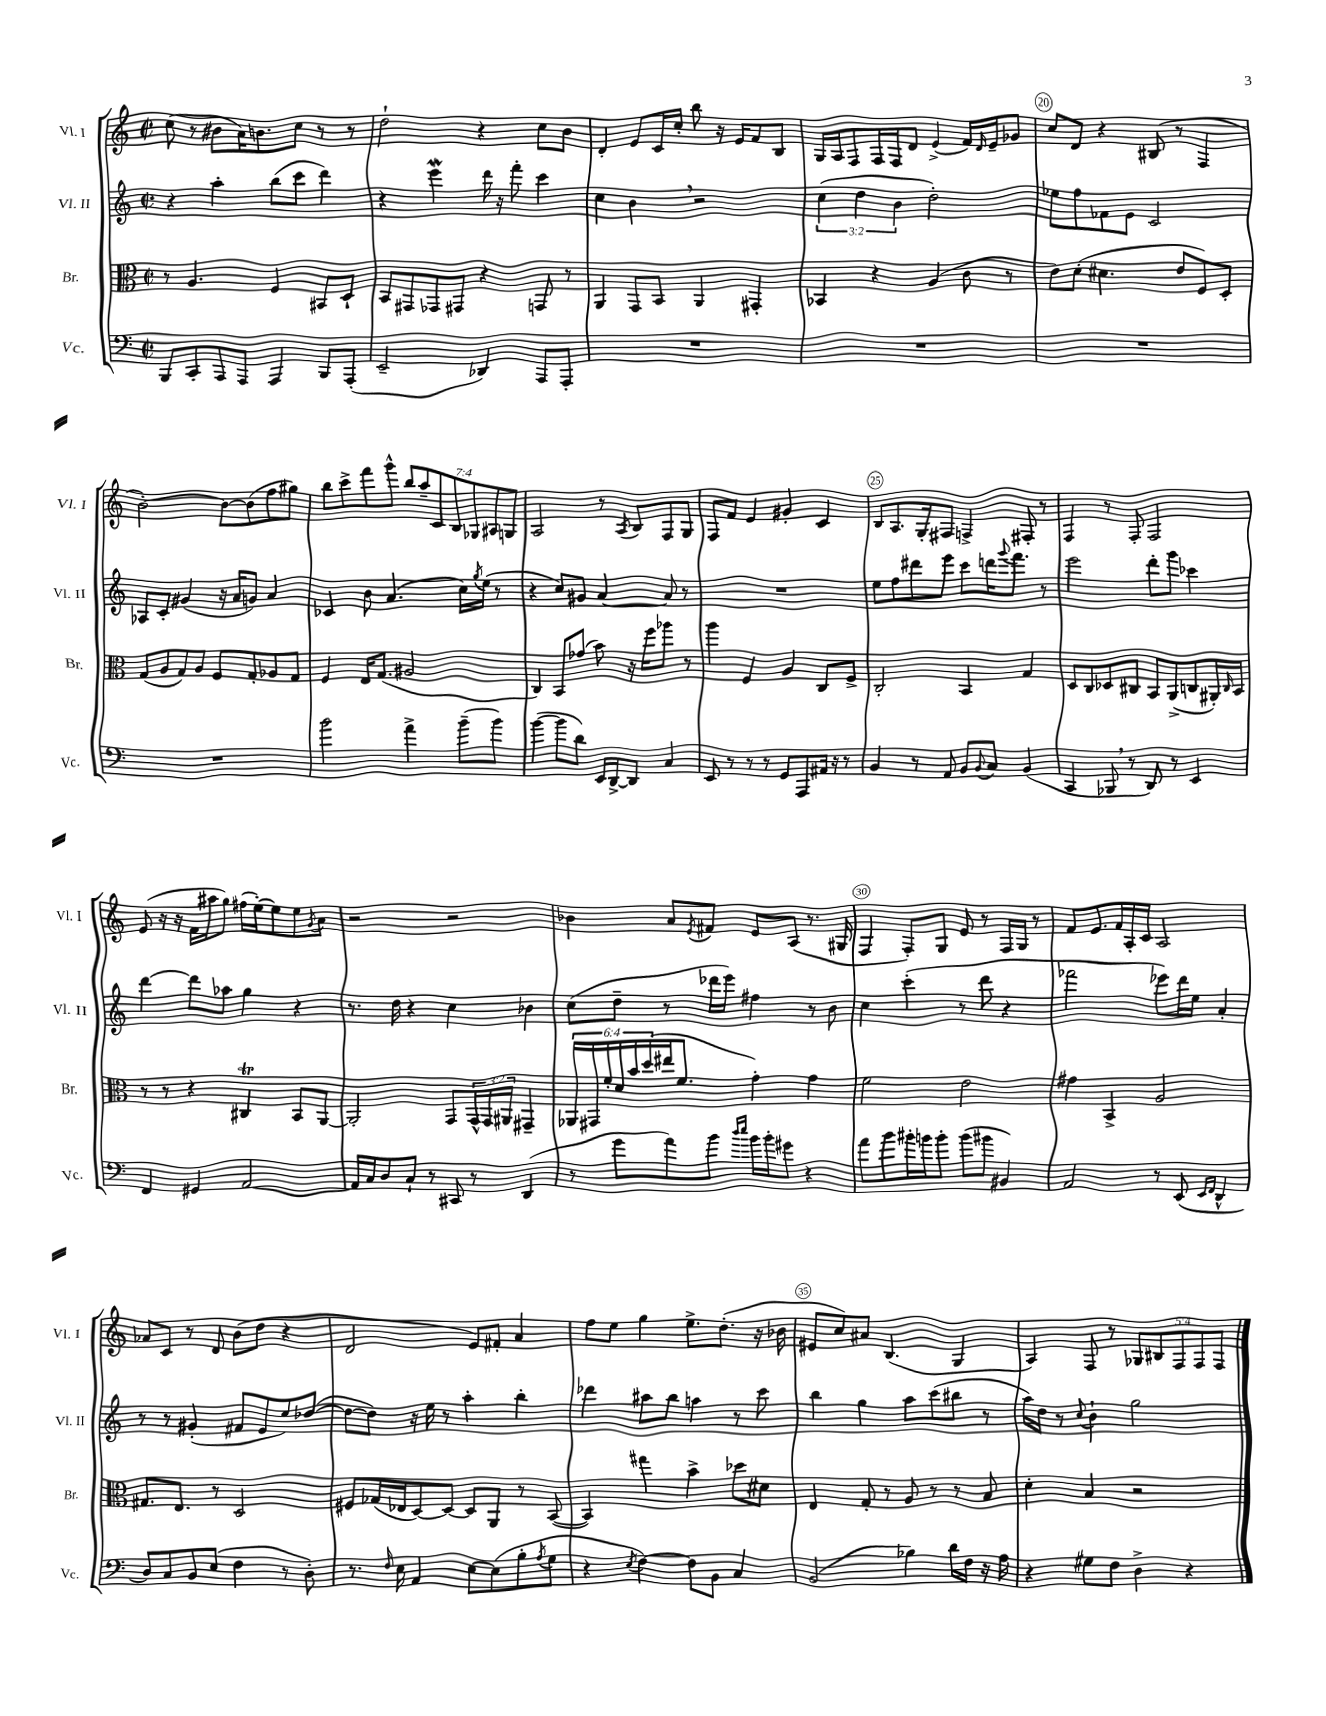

**kern	**kern	**kern	**kern
*staff4	*staff3	*staff2	*staff1
*clefF4	*clefC3	*clefG2	*clefG2
*k[]	*k[]	*k[]	*k[]
*M2/2	*M2/2	*M2/2	*M2/2
*met(c|)	*met(c|)	*met(c|)	*met(c|)
8BBB/L	8r	4r	(8cc\
8CC'/	4.A/	.	8r
8AAA/	.	4aa'\	8b#\L
8AAA/J	.	.	16a\K)
.	.	.	8.b\
4AAA/	4F/	(8bb\L	.
.	.	8ccc\J	8cc\J
8BBB/L	8BB#/L	4ddd\)	8r
(8AAA'/J	8D`/J	.	8r
=	=	=	=
2EE~/	8BB/L	4r	2dd`\
.	8GG#/	.	.
.	8GG-/	4eee\	.
.	8GG#/J	.	.
4DD-/)	4r	16ddd\	4r
.	.	16r	.
.	.	8fff'\	.
8AAA/L	8GG/	4ccc\	8cc\L
8AAA'/J	8r	.	8b\J
=	=	=	=
1r	4AA/	4cc\	4d'/
.	8GG/L	4b\	8e/L
.	8BB/J	.	16c/L
.	.	.	16cc'/JJ
.	4AA/	2r	8bb\
.	.	.	16r
.	.	.	16e/LK
.	4GG#'/	.	8f/
.	.	.	8B/J
=	=	=	=
1r	4BB-/	(6cc\	16G/LL
.	.	.	16A/J
.	.	.	8F/
.	.	6dd\	.
.	4r	.	16F/L
.	.	.	16F/J
.	.	6b\	.
.	.	.	8d/J
.	(4A/	2dd'\)	(4e^/
.	8c\	.	16f/LL)
.	.	.	16qqd/
.	.	.	16e~/J
.	8r	.	8g-/J
=	=	=	=
1r	8e\L)	8ee-\L	8cc/L
.	(8d'\J	8ff\	8d/J
.	4.d#\	8f-\	4r
.	.	8e\J	.
.	.	2c/	(8B#/
.	8e/L	.	8r
.	8F/)	.	4F/
.	8D'/J	.	.
=	=	=	=
1r	(8G/L	8A-/L	[2b'\)
.	8A/	8c'/J	.
.	8G/)	(4g#/	.
.	8A/J	.	.
.	8F/L	16r	8b\_L
.	.	16a/LK	.
.	8G'/	8g/J)	(8b\]
.	8A-/	4a/	8ff\
.	8G/J	.	8gg#\J)
=	=	=	=
2b\	4F/	4c-/	8bb\L
.	.	.	8ccc^\
.	16E/LK	8b\	8fff\
.	(8.G/J	.	.
.	.	(4.a/	8ggg^^\J
4a^\	2A#/	.	14bb/L
.	.	.	14aa~/
.	.	.	14c/
.	.	.	14B/
(8b~\L	.	16cc\LL)	.
.	.	.	14G-/
.	.	8qgg/	.
.	.	(16ee\JJ	.
.	.	.	14A#/
8b\J)	.	8r	.
.	.	.	14G/J
=	=	=	=
([4b\	4C/)	4r	2A/
8b\]L	8BB/L	8cc/L)	.
8d\J)	(8g-/J	8g#/J	.
16EE/LL	8b\)	[4a/	8r
[16DD^/J	.	.	.
.	.	.	8qA/
8DD/]J	16r	.	8B/L
.	16ff\LK	.	.
4C/	8aa-\J	8a/]	8F/
.	8r	8r	8G/J
=	=	=	=
8EE/	4aa\	1r	8F/L
8r	.	.	8f/J
8r	4F/	.	4e/
8r	.	.	.
8GG/L	4A/	.	4g#'/
8AAA/	.	.	.
16AA#/Jk	8C/L	.	4c/
16r	.	.	.
8r	8F^/J	.	.
=	=	=	=
4BB/	2C'/	8ee\L	8B/L
.	.	8ff\	8.A/
8r	.	8ddd#\	.
.	.	.	16G'/k
8AA/	.	8eee\J	8F#/J
8BB/L	4BB/	8ccc\L	4F^/
8qqBB/	.	.	.
8C/J	.	16ddd\K	.
.	.	8qqggg/	.
.	.	8.fff\J	.
(4BB/	4G/	.	8F#'/
.	.	8r	8r
=	=	=	=
4CC/	8D/L	2eee\	4F/
.	8C/	.	.
8BBB-/	8D-/	.	8r
8r	8C#/J	.	8F'/
8DD/)	8BB/L	8ddd'\L	2F/
8r	(8AA^/	8ggg\J	.
4EE/	8C/	4ccc-\	.
.	16AA#'/L)	.	.
.	16qqC/	.	.
.	16BB/JJ	.	.
=	=	=	=
4FF/	8r	[4ddd\	(8e/
.	8r	.	16r
.	.	.	16r
4GG#/	4r	8ddd\]L	16f\LL
.	.	.	16aa#\J
.	.	8aa-\J	8gg\J)
[2AA/	4C#/	4gg\	(16ff#\LL
.	.	.	[16ee'\J)
.	.	.	8ee\]
.	8BB/L	4r	8ee\
.	.	.	8qg/
.	[8AA/J	.	8a\J
=	=	=	=
16AA/]LL	2AA'/]	8.r	2r
16C/J	.	.	.
8D/	.	.	.
.	.	16dd\	.
8C`/J	.	4r	.
8r	.	.	.
8CC#/	8GG/L	4cc\	2r
8r	24GG^^/L	.	.
.	24GG/	.	.
.	24AA#/JJ	.	.
(4DD/	4GG#~/	4b-\	.
=	=	=	=
8r	24AA-/LL	(8cc\L	4b-\
.	24GG#/	.	.
.	24f'/	.	.
8g\L	24d/	8dd~\J	.
.	24b/	.	.
.	(24dd/	.	.
8a\)	16ee#/J	8r	8a/L
.	8.f/J	.	.
.	.	.	8qe/
8b\J	.	16ddd-\LL	8f#/J
.	.	16eee\JJ)	.
16qqdd/LL	.	.	.
16qqee/JJ	.	.	.
16b\LL	4g'\)	4ff#\	8e/L
16b'\J	.	.	.
8g#\J	.	.	(8A/J
4r	4g\	8r	8.r
.	.	8b\	.
.	.	.	16G#/
=	=	=	=
8a\L	2f\	4cc\	4F/
8b\	.	.	.
16b#'\L	.	(4ccc'\	8F'/L)
16b\J	.	.	.
8b'\J	.	.	8G/J
(8b\L	2e\	8r	8e/
8b#\J	.	8ddd\	8r
4BB#/)	.	4r	16F/LL
.	.	.	16G/JJ
.	.	.	8r
=	=	=	=
2AA/	4g#\	2fff-\	8f/L
.	.	.	8.e/
.	4BB^/	.	.
.	.	.	16f/L
.	.	.	16A'/
.	.	.	16c/JJ
8r	2A/	8eee-\L)	2A/
(8EE/	.	16ddd\L	.
.	.	16ee\JJ	.
16qqEE/LL	.	.	.
16qqFF/JJ	.	.	.
4DD^^/	.	4a'/	.
=	=	=	=
8D/L)	8.G#/L	8r	8a-/L
8C/	.	8r	8c/J
.	8.E/J	.	.
8BB/	.	(4g#'/	8r
(8E/J	8r	.	8d/
4F\	2D/	8f#/L	(8b\L
.	.	8e/	8dd\J
8r	.	8ee/)	4r
8D'\)	.	([8dd-/J	.
=	=	=	=
8.r	8F#/L	8dd-\_L	2d/
.	(16G-/L	8dd-\]J)	.
16qqF/	.	.	.
16E\	16E-/J	.	.
4AA/	[8D/)	16r	.
.	.	16ee\	.
.	8D/_J	8r	.
[8E\L	8D/]L	4aa'\	8e/L)
(8E\]	8AA/J	.	8f#'/J
8B'\	8r	4bb'\	4a/
8qA/	.	.	.
8G\J	([8BB/	.	.
=	=	=	=
4r	4BB/])	4ddd-\	8ff\L
.	.	.	8ee\J
8qE/	.	.	.
[4F\)	4gg#\	8aa#\L	4gg\
.	.	8bb\J	.
8F\]L	4b^\	4aa\	8.ee^\L
8BB\J	.	.	.
.	.	.	(8.dd'\J
4C/	8dd-\L	8r	.
.	8d#\J	8ccc\	16r
.	.	.	16b-\
=	=	=	=
(2BB/	4E/	4bb\	8e#/L
.	.	.	8cc/)
.	8G'/	4gg\	8a#/J
.	8r	.	(4.B/
4B-\)	8A/	8aa\L	.
.	8r	(8ccc\	.
16d\LL	8r	8bb#\J	4G/
16F\JJ	.	.	.
16r	8B/	8r	.
16A\	.	.	.
=	=	=	=
4r	4d'\	16aa\LL)	4A/)
.	.	16dd\JJ	.
.	.	8r	.
.	.	8qqcc/	.
8G#\L	4B/	4b`\	8F/
8F\J	.	.	8r
4D^\	2r	2gg\	10G-/L
.	.	.	10B#/
.	.	.	10F/
4r	.	.	.
.	.	.	10F/
.	.	.	10F/J
==	==	==	==
*-	*-	*-	*-
